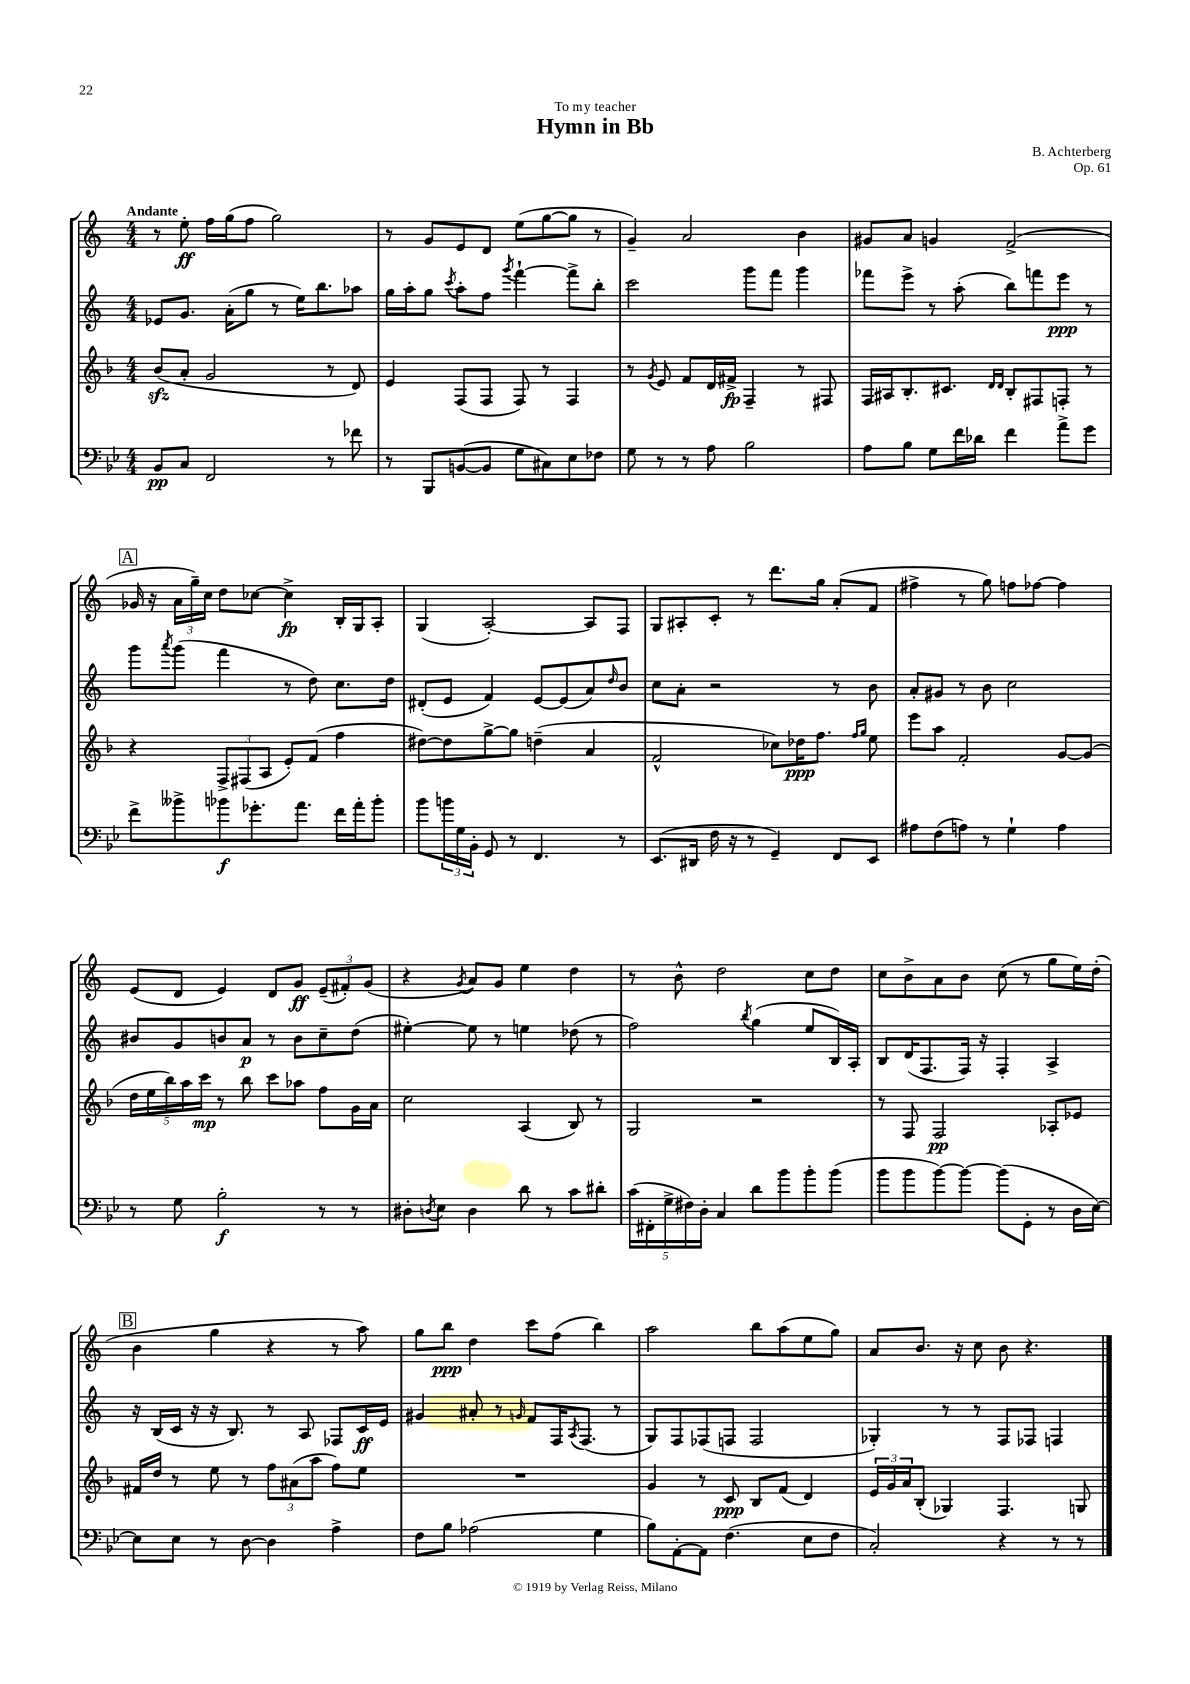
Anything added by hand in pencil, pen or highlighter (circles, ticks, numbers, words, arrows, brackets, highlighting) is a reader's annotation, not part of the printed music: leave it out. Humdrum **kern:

**kern	**dynam	**kern	**dynam	**kern	**dynam	**kern	**dynam
*part4	*part4	*part3	*part3	*part2	*part2	*part1	*part1
*staff4	*staff4	*staff3	*staff3	*staff2	*staff2	*staff1	*staff1
*clefF4	*	*clefG2	*	*clefG2	*	*clefG2	*
*k[b-e-]	*	*k[b-]	*	*k[]	*	*k[]	*
*M4/4	*	*M4/4	*	*M4/4	*	*M4/4	*
=1	=1	=1	=1	=1	=1	=1	=1
!	!	!	!	!	!	!LO:TX:a:B:t=Andante	!
8BB-/L	pp	(8b-zz/L	.	8e-X/L	.	8r	.
8C/J	.	8a'/J	.	8.g/J	.	8ee'\	ff
2FF/	.	2g/	.	.	.	16ff\LL	.
.	.	.	.	(16a'\KL	.	(16gg\J	.
.	.	.	.	8gg\J	.	8ff\J	.
.	.	.	.	8r	.	2gg\)	.
.	.	.	.	16ee\KL)	.	.	.
.	.	.	.	8.bb\	.	.	.
8r	.	8r	.	.	.	.	.
8f-X\	.	8d/)	.	8aa-X\J	.	.	.
=2	=2	=2	=2	=2	=2	=2	=2
8r	.	4e/	.	16gg\LL	.	8r	.
.	.	.	.	16aa'\J	.	.	.
8BBB-/L	.	.	.	8gg\J	.	8g/L	.
.	.	.	.	8qccc/	.	.	.
([8BBn/	.	(8F/L	.	8aa'\L	.	8e/	.
8BB/J]	.	8F/J	.	8ff\J	.	8d/J	.
.	.	.	.	8qggg/	.	.	.
8G\L	.	8F/)	.	[4fff`\	.	(8ee\L	.
8C#X\)	.	8r	.	.	.	[8gg\	.
8E-\	.	4F/	.	8fff^\L]	.	8gg\J]	.
8F-X\J	.	.	.	8bb'\J	.	8r	.
=3	=3	=3	=3	=3	=3	=3	=3
8G\	.	8r	.	2ccc\	.	4g~/)	.
.	.	8qg/	.	.	.	.	.
8r	.	8e/	.	.	.	.	.
8r	.	8f/L	.	.	.	2a/	.
8A\	.	16d/L	.	.	.	.	.
.	.	16f#X^/JJ	fp	.	.	.	.
2B-\	.	4F~/	.	8ggg\L	.	.	.
.	.	.	.	8fff\J	.	.	.
.	.	8r	.	4ggg\	.	4b\	.
.	.	8F#X/	.	.	.	.	.
=4	=4	=4	=4	=4	=4	=4	=4
8A\L	.	16F/LL	.	8fff-X\L	.	8g#X/L	.
.	.	16A#X/J	.	.	.	.	.
8B-\J	.	8.B-'/	.	8eee^\J	.	8a/J	.
8G\L	.	.	.	8r	.	4gn/	.
.	.	8.c#X/J	.	.	.	.	.
16f\L	.	.	.	(8aa'\	.	.	.
16d-X\JJ	.	.	.	.	.	.	.
.	.	16qqd/LL	.	.	.	.	.
.	.	16qqd/JJ	.	.	.	.	.
4f\	.	8B-'/L	.	8bb\L)	.	(2f^/	.
.	.	8F#X/	.	8fffn\	.	.	.
8a^\L	.	8Fn'/J	.	8eee\J	ppp	.	.
8g\J	.	8r	.	8r	.	.	.
!!LO:LB:g=z
!!LO:REH:place=s1:t=A
=5	=5	=5	=5	=5	=5	=5	=5
8f^\L	.	4r	.	8ggg\L	.	16g-X/	.
.	.	.	.	.	.	16r	.
.	.	.	.	8qaaa/	.	.	.
8b--X^\	.	.	.	(8ggg\J	.	24a\LL	.
.	.	.	.	.	.	24gg~\)	.
.	.	.	.	.	.	24cc\JJ	.
8b-X\	f	12F^/L	.	4fff\	.	8dd\L	.
.	.	(12F#X/	.	.	.	.	.
8.g-X'\	.	.	.	.	.	[8cc-X\J	.
.	.	12A/J	.	.	.	.	.
.	.	8e'/L)	.	8r	.	4cc-^\]	fp
8.a\J	.	.	.	.	.	.	.
.	.	(8f/J	.	8dd\)	.	.	.
16f\LL	.	4ff\	.	8.cc\L	.	16B'/LL	.
16a'\J	.	.	.	.	.	16G/J	.
8b-'\J	.	.	.	.	.	8A'/J	.
.	.	.	.	16dd\Jk	.	.	.
=6	=6	=6	=6	=6	=6	=6	=6
8b-\L	.	[8dd#X\L)	.	(8d#X'/L	.	(4G/	.
24bn\L	.	8dd#\]	.	8e/J	.	.	.
24G\	.	.	.	.	.	.	.
24BB-'\JJ	.	.	.	.	.	.	.
8GG/	.	[8gg^\	.	4f/)	.	[2A'/)	.
8r	.	8gg\J]	.	.	.	.	.
4.FF/	.	(4ddn~\	.	[8e/L	.	.	.
.	.	.	.	(8e/]	.	.	.
.	.	4a/	.	8a/)	.	8A/L]	.
.	.	.	.	16qqdd/	.	.	.
8r	.	.	.	8b/J	.	8F/J	.
=7	=7	=7	=7	=7	=7	=7	=7
(8.EE-/L	.	2f^^/	.	8cc\L	.	8G/L	.
.	.	.	.	8a'\J	.	8A#X'/	.
16DD#X/Jk	.	.	.	.	.	.	.
16F\	.	.	.	2r	.	8c'/J	.
16r	.	.	.	.	.	.	.
8r	.	.	.	.	.	8r	.
4GG~/)	.	8cc-X\L)	.	.	.	8.ddd\L	.
.	.	16dd-X\K	ppp	.	.	.	.
.	.	8.ff\J	.	.	.	16gg\Jk	.
8FF/L	.	.	.	8r	.	(8a'/L	.
.	.	16qqff/LL	.	.	.	.	.
.	.	16qqgg/JJ	.	.	.	.	.
8EE-/J	.	8ee\	.	8b\	.	8f/J	.
=8	=8	=8	=8	=8	=8	=8	=8
8A#X\L	.	8eee\L	.	8a'/L	.	4ff#X^\	.
(8F\	.	8aa\J	.	8g#X/J	.	.	.
8An\J)	.	2f'/	.	8r	.	8r	.
8r	.	.	.	8b\	.	8gg\)	.
4G`\	.	.	.	2cc\	.	8ffn\L	.
.	.	.	.	.	.	[8ff-X\J	.
4A\	.	[8g/L	.	.	.	4ff-\]	.
.	.	(8g/J]	.	.	.	.	.
!!LO:LB:g=z
=9	=9	=9	=9	=9	=9	=9	=9
8r	.	20dd\LL	.	8b#X/L	.	(8e/L	.
.	.	20ee\	.	.	.	.	.
.	.	20bb-\)	.	.	.	.	.
8G\	.	.	.	8g/	.	8d/J	.
.	.	20aa\	.	.	.	.	.
.	.	20ccc\JJ	mp	.	.	.	.
2B-'\	f	8r	.	8bn/	.	4e/)	.
.	.	8bb-\	.	8a/J	p	.	.
.	.	8ccc\L	.	8r	.	8d/L	.
.	.	8aa-X\J	.	8b\L	.	8g/J	ff
8r	.	8ff\L	.	8cc~\	.	(12e~/L	.
.	.	.	.	.	.	12f#X'/)	.
8r	.	16g\L	.	(8dd\J	.	.	.
.	.	.	.	.	.	(12g/J	.
.	.	16a\JJ	.	.	.	.	.
=10	=10	=10	=10	=10	=10	=10	=10
8D#X'\L	.	2cc\	.	[4ee#X'\)	.	4r	.
8qDn/	.	.	.	.	.	.	.
8E-\J	.	.	.	.	.	.	.
.	.	.	.	.	.	8qg/	.
4D\	.	.	.	8ee#\]	.	8a/L)	.
.	.	.	.	8r	.	8g/J	.
8d\	.	(4A/	.	4een\	.	4ee\	.
8r	.	.	.	.	.	.	.
8c\L	.	8B-/)	.	(8dd-X\	.	4dd\	.
8d#X'\J	.	8r	.	8r	.	.	.
=11	=11	=11	=11	=11	=11	=11	=11
(20c\LL	.	2G/	.	2ff\)	.	8r	.
20FF#X'\	.	.	.	.	.	.	.
20G^\	.	.	.	.	.	.	.
.	.	.	.	.	.	8b^^\	.
20F#X\)	.	.	.	.	.	.	.
20D'\JJ	.	.	.	.	.	.	.
4C/	.	.	.	.	.	2dd\	.
.	.	.	.	8qbb/	.	.	.
8d\L	.	2r	.	(4gg\	.	.	.
8b-\	.	.	.	.	.	.	.
8b-'\	.	.	.	8ee/L	.	8cc\L	.
(8b-\J	.	.	.	16B/L)	.	8dd\J	.
.	.	.	.	16A'/JJ	.	.	.
=12	=12	=12	=12	=12	=12	=12	=12
8b-\L	.	8r	.	8B/L	.	8cc\L	.
8b-\	.	8F/	.	(16d/K	.	8b^\	.
.	.	.	.	8.F/	.	.	.
[8b-\)	.	2F/	pp	.	.	8a\	.
8b-\J_	.	.	.	16F/Jk)	.	8b\J	.
.	.	.	.	16r	.	.	.
(8b-\L]	.	.	.	4F'/	.	(8cc\	.
8GG'\J	.	.	.	.	.	8r	.
8r	.	8A-X'/L	.	4A^/	.	8gg\L	.
16D\LL	.	8e-X/J	.	.	.	16ee\L)	.
[16E-\JJ)	.	.	.	.	.	(16dd'\JJ	.
!!LO:LB:g=z
!!LO:REH:place=s1:t=B
=13	=13	=13	=13	=13	=13	=13	=13
8E-\L]	.	16f#X/LL	.	16r	.	4b\	.
.	.	16dd/JJ	.	(16B/LL	.	.	.
8E-\J	.	8r	.	16c/JJ	.	.	.
.	.	.	.	16r	.	.	.
8r	.	8ee\	.	16r	.	4gg\	.
.	.	.	.	8.B/)	.	.	.
[8D\	.	8r	.	.	.	.	.
4D\]	.	12ff\L	.	8r	.	4r	.
.	.	(12a#X\	.	.	.	.	.
.	.	.	.	8A/	.	.	.
.	.	12aa\J	.	.	.	.	.
4A^\	.	8ff\L)	.	8F-X/L	.	8r	.
.	.	8ee\J	.	16c/L	ff	8aa\)	.
.	.	.	.	16e/JJ	.	.	.
=14	=14	=14	=14	=14	=14	=14	=14
8F\L	.	1r	.	4g#X/	.	8gg\L	.
8B-\J	.	.	.	.	.	8bb\J	ppp
(2A-X\	.	.	.	8a#X'/	.	4dd\	.
.	.	.	.	8r	.	.	.
.	.	.	.	16qqgn/	.	.	.
.	.	.	.	8f/L	.	8ccc\L	.
.	.	.	.	16F/K	.	(8ff\J	.
.	.	.	.	8qA/	.	.	.
.	.	.	.	(8.F/J	.	.	.
4G\	.	.	.	.	.	4bb\)	.
.	.	.	.	8r	.	.	.
=15	=15	=15	=15	=15	=15	=15	=15
8B-\L)	.	4g/	.	8G/L)	.	2aa\	.
[8AA'\	.	.	.	8F/	.	.	.
8AA\J]	.	8r	.	(8F-X/	.	.	.
(4.F\	.	8c/	ppp	8Fn/J	.	.	.
.	.	8B-/L	.	2F/	.	8bb\L	.
.	.	(8f/J	.	.	.	(8aa\	.
8E-\L	.	4d/)	.	.	.	8ee\	.
8F\J	.	.	.	.	.	8gg\J)	.
=16	=16	=16	=16	=16	=16	=16	=16
2C'/)	.	24e/LL	.	4G-X'/)	.	8a/L	.
.	.	24g/	.	.	.	.	.
.	.	24a/J	.	.	.	.	.
.	.	(8B-'/J	.	.	.	8.b/J	.
.	.	4G-X/)	.	8r	.	.	.
.	.	.	.	.	.	16r	.
.	.	.	.	8r	.	8cc\	.
4r	.	4.F/	.	8F/L	.	8b\	.
.	.	.	.	8F-X/J	.	4.r	.
8r	.	.	.	4Fn/	.	.	.
8r	.	8Gn/	.	.	.	.	.
==	==	==	==	==	==	==	==
*-	*-	*-	*-	*-	*-	*-	*-
